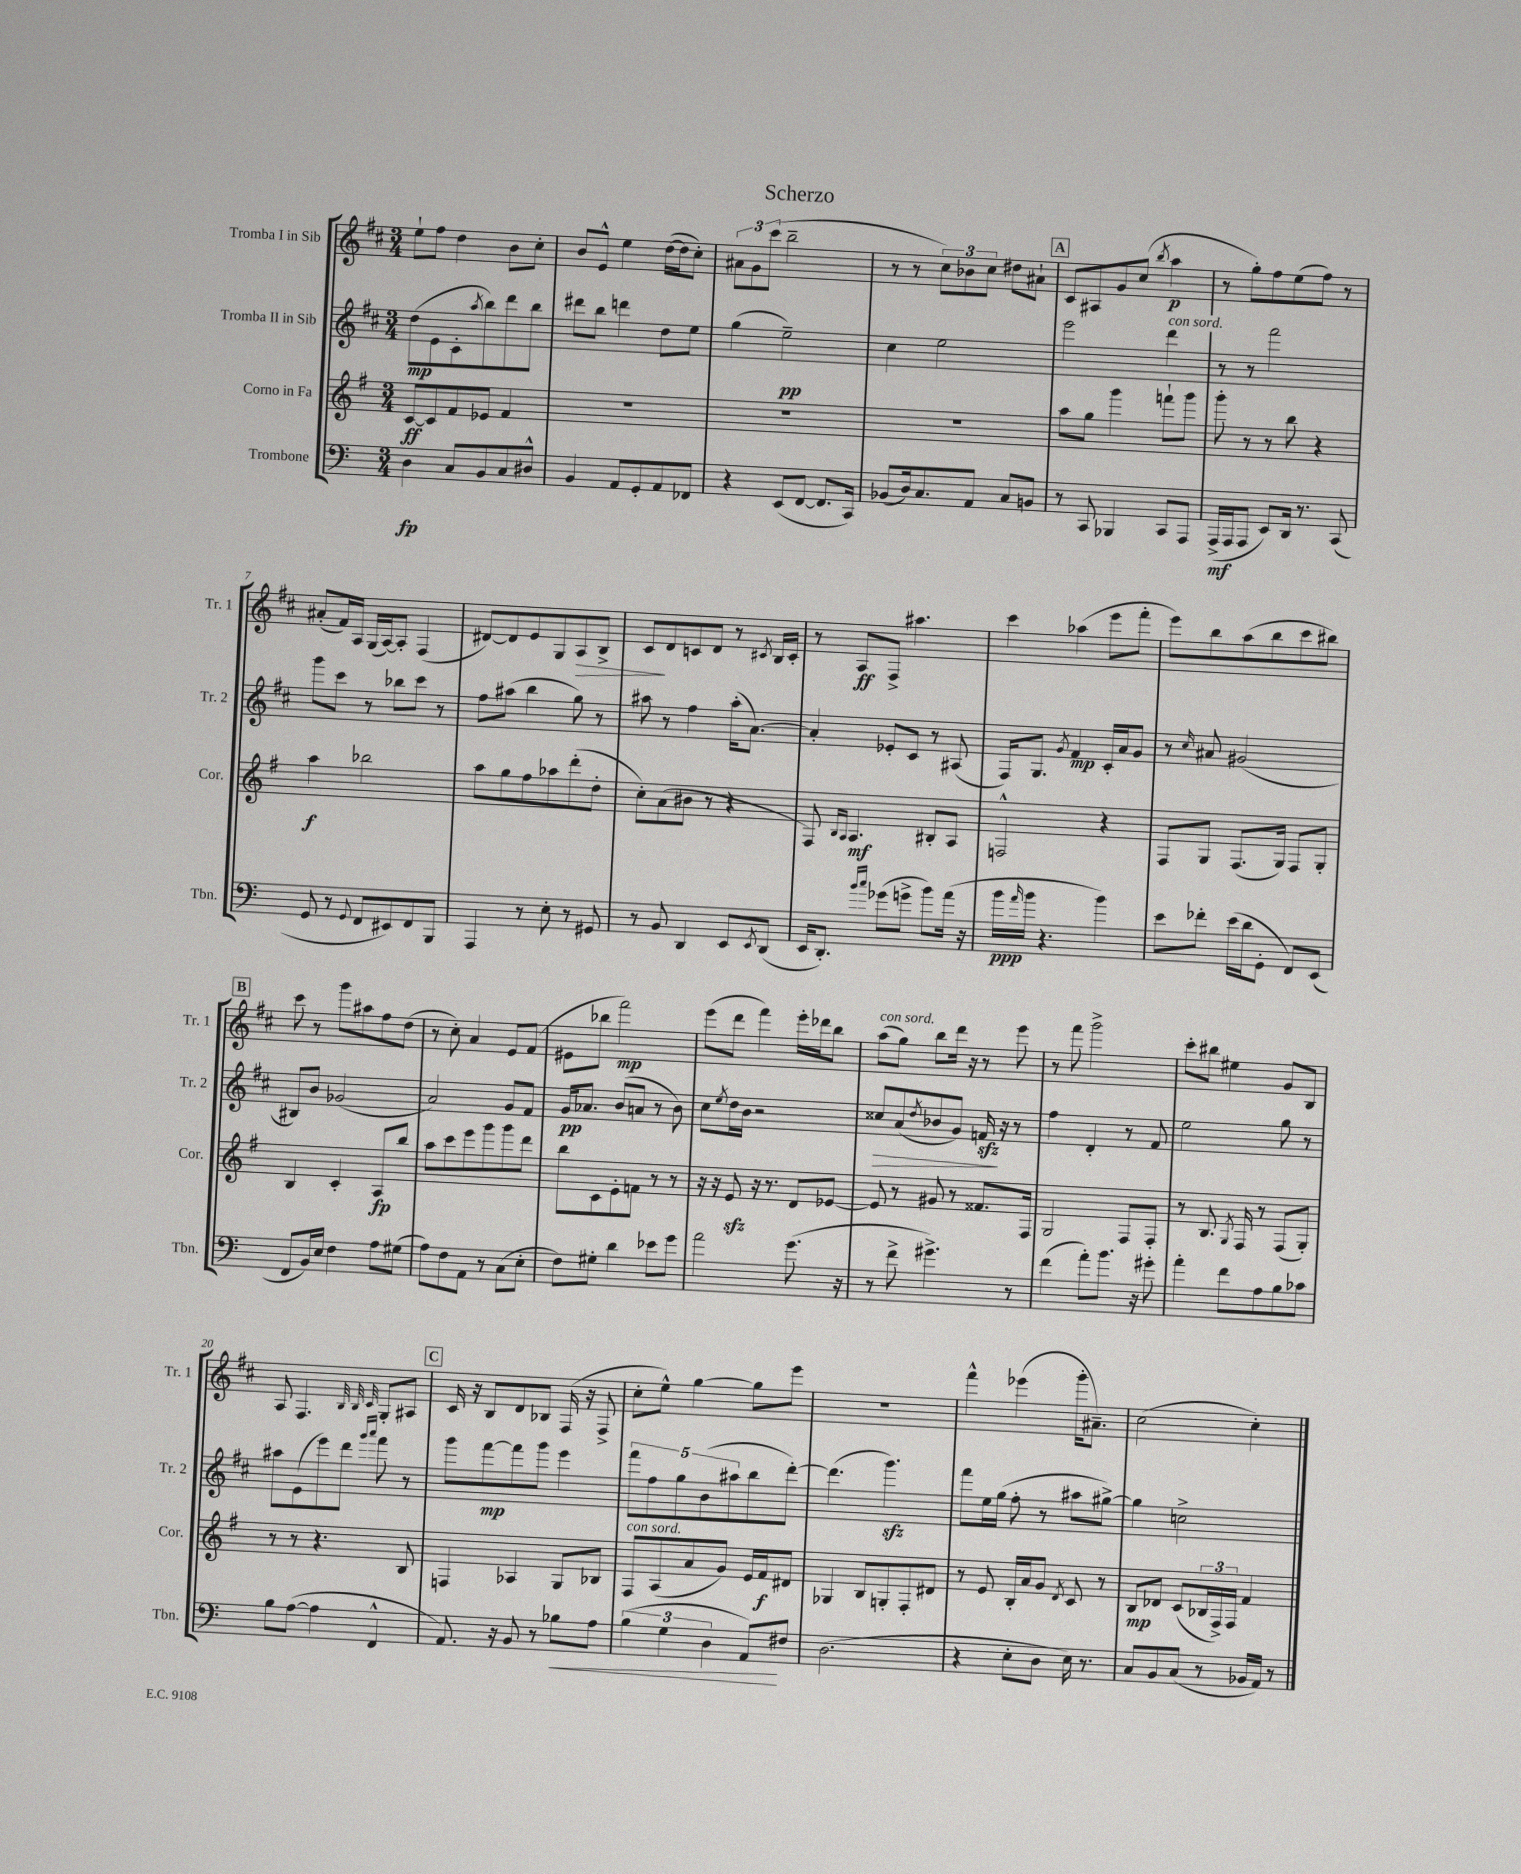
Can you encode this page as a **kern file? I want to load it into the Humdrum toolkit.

**kern	**dynam	**kern	**dynam	**kern	**dynam	**kern	**dynam
*part4	*part4	*part3	*part3	*part2	*part2	*part1	*part1
*staff4	*staff4	*staff3	*staff3	*staff2	*staff2	*staff1	*staff1
*I"Trombone	*	*I"Corno in Fa	*	*I"Tromba II in Sib	*	*I"Tromba I in Sib	*
*I'Tbn.	*	*I'Cor.	*	*I'Tr. 2	*	*I'Tr. 1	*
*clefF4	*	*clefG2	*	*clefG2	*	*clefG2	*
*k[]	*	*k[f#]	*	*k[f#c#]	*	*k[f#c#]	*
*M3/4	*	*M3/4	*	*M3/4	*	*M3/4	*
=1	=1	=1	=1	=1	=1	=1	=1
4D\	fp	[8c/L	ff	(8dd\L	mp	8ee`\L	.
.	.	8c/]	.	8e\	.	8ff#\J	.
8C/L	.	8f#/	.	8c#'\	.	4dd\	.
.	.	.	.	8qaa/	.	.	.
8BB/	.	8e-X/J	.	8bb\)	.	.	.
8C/	.	4f#/	.	8ddd\	.	8b\L	.
8D#X^^/J	.	.	.	8bb\J	.	8cc#'\J	.
=2	=2	=2	=2	=2	=2	=2	=2
4BB/	.	2.r	.	8ddd#X\L	.	8b/L	.
.	.	.	.	8bb\J	.	8e^^/J	.
8AA/L	.	.	.	4dddn\	.	4ee\	.
8GG'/	.	.	.	.	.	.	.
8AA/	.	.	.	8dd\L	.	([16dd\LL	.
.	.	.	.	.	.	16dd\J]	.
8FF-X/J	.	.	.	8ee\J	.	8cc#'\J)	.
=3	=3	=3	=3	=3	=3	=3	=3
4r	.	2.r	.	(4gg\	.	12a#X\L	.
.	.	.	.	.	.	12g\	.
.	.	.	.	.	.	(12ccc#\J	.
(8EE/L	.	.	.	2ee~\)	pp	2bb~\	.
[8FF/J	.	.	.	.	.	.	.
8.FF/L]	.	.	.	.	.	.	.
16CC/Jk)	.	.	.	.	.	.	.
=4	=4	=4	=4	=4	=4	=4	=4
(8BB-X/L	.	2.r	.	4cc#\	.	8r	.
16D/k)	.	.	.	.	.	8r	.
8.C/	.	.	.	.	.	.	.
.	.	.	.	2ee\	.	12cc#\L)	.
.	.	.	.	.	.	12b-X\	.
8AA/J	.	.	.	.	.	.	.
.	.	.	.	.	.	12cc#\J	.
8C/L	.	.	.	.	.	8dd#X\L	.
8BBn/J	.	.	.	.	.	8a#X`\J	.
!!LO:REH:place=s1:t=A
=5	=5	=5	=5	=5	=5	=5	=5
8r	.	8aa\L	.	2eee\	.	8c#/L	.
8CC/	.	8gg\J	.	.	.	8A#X/	.
4BBB-X/	.	4ggg\	.	.	.	8g/	.
.	.	.	.	.	.	(8cc#/J	.
.	.	.	.	.	.	8qbb/	.
!	!	!	!	!LO:TX:a:i:t=con sord.	!	!	!
8CC/L	.	8fffn`\L	.	4ddd\	.	4aa\	p
8AAA/J	.	8ggg\J	.	.	.	.	.
=6	=6	=6	=6	=6	=6	=6	=6
(16AAA^/LL	mf	8ggg'\	.	8r	.	8r	.
16AAA/J	.	.	.	.	.	.	.
8AAA/J	.	8r	.	8r	.	8gg'\L)	.
8EE/L)	.	8r	.	2fff#\	.	8ff#\	.
16DD/Jk	.	8bb\	.	.	.	(8ee\	.
8.r	.	.	.	.	.	.	.
.	.	4r	.	.	.	8ff#\J)	.
(8CC/	.	.	.	.	.	8r	.
!!LO:LB:g=z
=7	=7	=7	=7	=7	=7	=7	=7
8GG/	.	4aa\	f	8ggg\L	.	(8a#X'/L	.
8r	.	.	.	8ccc#\J	.	16f#/L)	.
.	.	.	.	.	.	16A/JJ	.
8qqGG/	.	.	.	.	.	.	.
8FF/L	.	2bb-X\	.	8r	.	(16G/LL	.
.	.	.	.	.	.	[16A/J)	.
8EE#X/)	.	.	.	8bb-X\L	.	8A'/J]	.
8FF/	.	.	.	8ccc#\J	.	(4F#/	.
8BBB/J	.	.	.	8r	.	.	.
=8	=8	=8	=8	=8	=8	=8	=8
4AAA/	.	8aa\L	.	8ff#\L	.	[8d#X/L)	.
.	.	8gg\	.	(8aa#X\J	.	8d#/]	.
8r	.	8ff#\	.	4bb\	.	8e/	.
8E'\	.	8aa-X\	.	.	.	8G/	.
!	!	!	!	!	!	!	!LO:HP:b
8r	.	(8ddd'\	.	8gg\)	.	8A/	>
8GG#X/	.	8dd'\J	.	8r	.	8B^/J	.
=9	=9	=9	=9	=9	=9	=9	=9
8r	.	8cc'\L)	.	8aa#X\	.	8c#/L	.
8BB/	.	(8a\	.	8r	.	8d/	]
4DD/	.	8b#X\J	.	4ff#\	.	8cn/	.
.	.	8r	.	.	.	8d/J	.
8EE/L	.	4r	.	(16aa#'\KL	.	8r	.
.	.	.	.	[8.a\J)	.	.	.
8qEE/	.	.	.	.	.	8qc#X/	.
(8DD/J	.	.	.	.	.	16B/LL	.
.	.	.	.	.	.	16c#'/JJ	.
=10	=10	=10	=10	=10	=10	=10	=10
16EE/KL	.	8F#/)	.	4a'/]	.	8r	.
8.DD'/J)	.	.	.	.	.	.	.
.	.	16qqB/LL	.	.	.	.	.
.	.	16qqA/JJ	.	.	.	.	.
.	.	4.A/	mf	.	.	8A/L	ff
16qqb/LL	.	.	.	.	.	.	.
16qqcc/JJ	.	.	.	.	.	.	.
(8g-X\L	.	.	.	8e-X'/L	.	8F#^/J	.
8gn^\J	.	.	.	8c#/J	.	4.aa#X\	.
8b\L)	.	8B#X'/L	.	8r	.	.	.
(16a\Jk	.	8A/J	.	(8A#X/	.	.	.
16r	.	.	.	.	.	.	.
=11	=11	=11	=11	=11	=11	=11	=11
16b\LL	ppp	2Fn^^/	.	16F#/KL)	.	4ccc#\	.
16qqa/	.	.	.	.	.	.	.
16b\JJ	.	.	.	8.G/J	.	.	.
4.r	.	.	.	.	.	.	.
.	.	.	.	8qg/	.	.	.
.	.	.	.	4f#/	mp	(4aa-X\	.
4b\)	.	4r	.	16c#'/LL	.	8eee\L	.
.	.	.	.	16a/J	.	.	.
.	.	.	.	8g/J	.	8fff#'\J	.
=12	=12	=12	=12	=12	=12	=12	=12
8e\L	.	8F#/L	.	8r	.	8eee\L)	.
.	.	.	.	16qqcc#/	.	.	.
8f-X'\J	.	8G/J	.	8a#X/	.	8bb\	.
(16e\LL	.	(8.F#/L	.	(2g#X/	.	(8aa\	.
16d\J	.	.	.	.	.	.	.
8GG'\J	.	.	.	.	.	8bb\	.
.	.	16G/Jk)	.	.	.	.	.
8FF/L)	.	8F#/L	.	.	.	8ccc#\	.
(8EE/J	.	8G'/J	.	.	.	8bb#X\J)	.
!!LO:LB:g=z
!!LO:REH:place=s1:t=B
=13	=13	=13	=13	=13	=13	=13	=13
8FF/L	.	4B/	.	8B#X/L)	.	8ccc#\	.
16BB/L)	.	.	.	8b/J	.	8r	.
16E/JJ	.	.	.	.	.	.	.
4F\	.	4c'/	.	(2g-X/	.	8ggg\L	.
.	.	.	.	.	.	8aa#X\	.
8A\L	.	8A/L	fp	.	.	8ff#\	.
(8G#X\J	.	8bb/J	.	.	.	(8dd\J	.
=14	=14	=14	=14	=14	=14	=14	=14
8A\L)	.	8aa\L	.	2a/)	.	8r	.
8F\	.	8ccc\	.	.	.	8cc#'\)	.
8AA\J	.	8eee\	.	.	.	4a/	.
8r	.	8ggg\	.	.	.	.	.
(8C\L	.	8ggg\	.	8g/L	.	8e/L	.
8E'\J	.	8ddd\J	.	8f#/J	.	(8f#/J	.
=15	=15	=15	=15	=15	=15	=15	=15
8F\L)	.	8bb\L	.	16g/KL	pp	8e#X\L	.
.	.	.	.	8.a-X/J	.	.	.
8G#X'\J	.	8c\	.	.	.	8bb-X\J	.
4d\	.	8e'\	.	(8b/L	.	2fff#\)	mp
.	.	8fn\J	.	8an/J	.	.	.
8e-X\L	.	8r	.	8r	.	.	.
8g\J	.	8r	.	8b\)	.	.	.
=16	=16	=16	=16	=16	=16	=16	=16
2a\	.	16r	.	8cc#\L	.	(8eee\L	.
.	.	16r	.	.	.	.	.
.	.	.	.	8qee/	.	.	.
.	.	8ezz/	.	16dd\L	.	8ddd\J	.
.	.	.	.	16b\JJ	.	.	.
.	.	16r	.	2r	.	4fff#\)	.
.	.	8.r	.	.	.	.	.
(8.g\	.	8d/L	.	.	.	16eee'\LL	.
.	.	.	.	.	.	16ddd-X\J	.
.	.	[8e-X/J	.	.	.	8bb\J	.
16r	.	.	.	.	.	.	.
=17	=17	=17	=17	=17	=17	=17	=17
!	!	!	!	!	!	!LO:TX:a:i:t=con sord.	!
!	!	!	!	!	!LO:HP:b	!	!
8r	.	8e-/]	.	8cc##X/L	>	(8aa\L	.
8f^\	.	8r	.	(8a/	.	8gg\J)	.
.	.	.	.	8qdd/	.	.	.
4.g#X^\)	.	8g#X/	.	8b-X/	.	8bb\L	.
.	.	8r	.	8g/J)	.	16ddd\Jk	.
.	.	.	.	.	.	16r	.
.	.	8.f##X/L	.	16fnzz/	.	8r	.
.	.	.	.	16r	]	.	.
8r	.	.	.	8r	.	8eee\	.
.	.	16F#/Jk	.	.	.	.	.
=18	=18	=18	=18	=18	=18	=18	=18
(4f\	.	2G/	.	4ff#\	.	8r	.
.	.	.	.	.	.	8fff#\	.
8a'\L)	.	.	.	4d'/	.	2ggg^\	.
8.b\J	.	.	.	.	.	.	.
.	.	8F#/L	.	8r	.	.	.
16r	.	.	.	.	.	.	.
8g#X'\	.	8F#'/J	.	8f#/	.	.	.
=19	=19	=19	=19	=19	=19	=19	=19
4a'\	.	8r	.	2ee\	.	8ccc#'\L	.
.	.	8.B/	.	.	.	8bb#X\J	.
8f\L	.	.	.	.	.	4ee#X\	.
.	.	8qG/	.	.	.	.	.
.	.	16F#/	.	.	.	.	.
8A\	.	8r	.	.	.	.	.
8B\	.	(8F#/L	.	8gg\	.	8g/L	.
8c-X\J	.	8G'/J)	.	8r	.	8B/J	.
!!LO:LB:g=z
=20	=20	=20	=20	=20	=20	=20	=20
8B\L	.	8r	.	8aa#X\L	.	8A/	.
([8A\J	.	8r	.	(8e\	.	4.F#/	.
4A\]	.	4.r	.	8eee\)	.	.	.
.	.	.	.	8ddd\J	.	.	.
.	.	.	.	.	.	32qqB/	.
.	.	.	.	16qqggg/LL	.	32qqB/	.
.	.	.	.	16qqaaa/JJ	.	32qqc#/	.
4FF^^/	.	.	.	8fff#\	.	8G'/L	.
.	.	8B/	.	8r	.	8A#X/J	.
!!LO:REH:place=s1:t=C
=21	=21	=21	=21	=21	=21	=21	=21
8.AA/)	.	4Fn/	.	8ggg\L	.	16c#/	.
.	.	.	.	.	.	16r	.
.	.	.	.	[8fff#\	mp	8B/L	.
16r	.	.	.	.	.	.	.
8BB/	.	4A-X/	.	8fff#\]	.	8d/	.
8r	.	.	.	8ggg\J	.	8B-X/J	.
!	!LO:HP:b	!	!	!	!	!	!
8B-X\L	<	8G/L	.	4eee\	.	(16F#/	.
.	.	.	.	.	.	16r	.
8A\J	.	8B-X/J	.	.	.	8F#^/	.
=22	=22	=22	=22	=22	=22	=22	=22
!	!	!LO:TX:a:i:t=con sord.	!	!	!	!	!
(6B\	.	8F#/L	.	10fff#\L	.	8cc#'\L	.
.	.	.	.	10ff#\	.	.	.
.	.	(8A/	.	.	.	8ee^^\J)	.
6G\	.	.	.	.	.	.	.
.	.	.	.	10gg\	.	.	.
.	.	8a/	.	.	.	[4gg\	.
.	.	.	.	(10b\	.	.	.
6D\	.	.	.	.	.	.	.
.	.	8g/J)	.	.	.	.	.
.	.	.	.	10aa#X\	.	.	.
8AA/L)	.	16e/LL	.	8bb\	.	8gg\L]	.
.	.	16f#/J	f	.	.	.	.
8F#X/J	[	8d#X/J	.	[8ddd'\J)	.	8eee\J	.
=23	=23	=23	=23	=23	=23	=23	=23
(2.D\	.	4G-X/	.	(4.ddd\]	.	2.r	.
.	.	8B/L	.	.	.	.	.
.	.	8Gn'/	.	4.gggzz\)	.	.	.
.	.	8F#'/	.	.	.	.	.
.	.	8d#X/J	.	.	.	.	.
=24	=24	=24	=24	=24	=24	=24	=24
4r	.	8r	.	8fff#\L	.	4fff#^^\	.
.	.	8e/	.	16ee\L	.	.	.
.	.	.	.	(16gg\JJ	.	.	.
8E'\L	.	16B'/LL	.	8ff#'\	.	(4eee-X\	.
.	.	16a/J	.	.	.	.	.
8D\J	.	8g/J	.	8r	.	.	.
.	.	8qd/	.	.	.	.	.
16E\)	.	8c/	.	8aa#X\L	.	16ggg'\KL	.
8.r	.	.	.	.	.	8.a#X~\J)	.
.	.	8r	.	[8gg#X^\J)	.	.	.
=25	=25	=25	=25	=25	=25	=25	=25
8C/L	.	8B/L	mp	4gg#\]	.	(2cc#\	.
8BB/	.	8d-X/J	.	.	.	.	.
(8C/J	.	(8c/L	.	2ccn^\	.	.	.
8r	.	24B-X/L	.	.	.	.	.
.	.	24F#^/)	.	.	.	.	.
.	.	24F#/JJ	.	.	.	.	.
16BB-X/LL	.	4f#/	.	.	.	4cc#'\)	.
16AA/JJ)	.	.	.	.	.	.	.
8r	.	.	.	.	.	.	.
==	==	==	==	==	==	==	==
*-	*-	*-	*-	*-	*-	*-	*-
